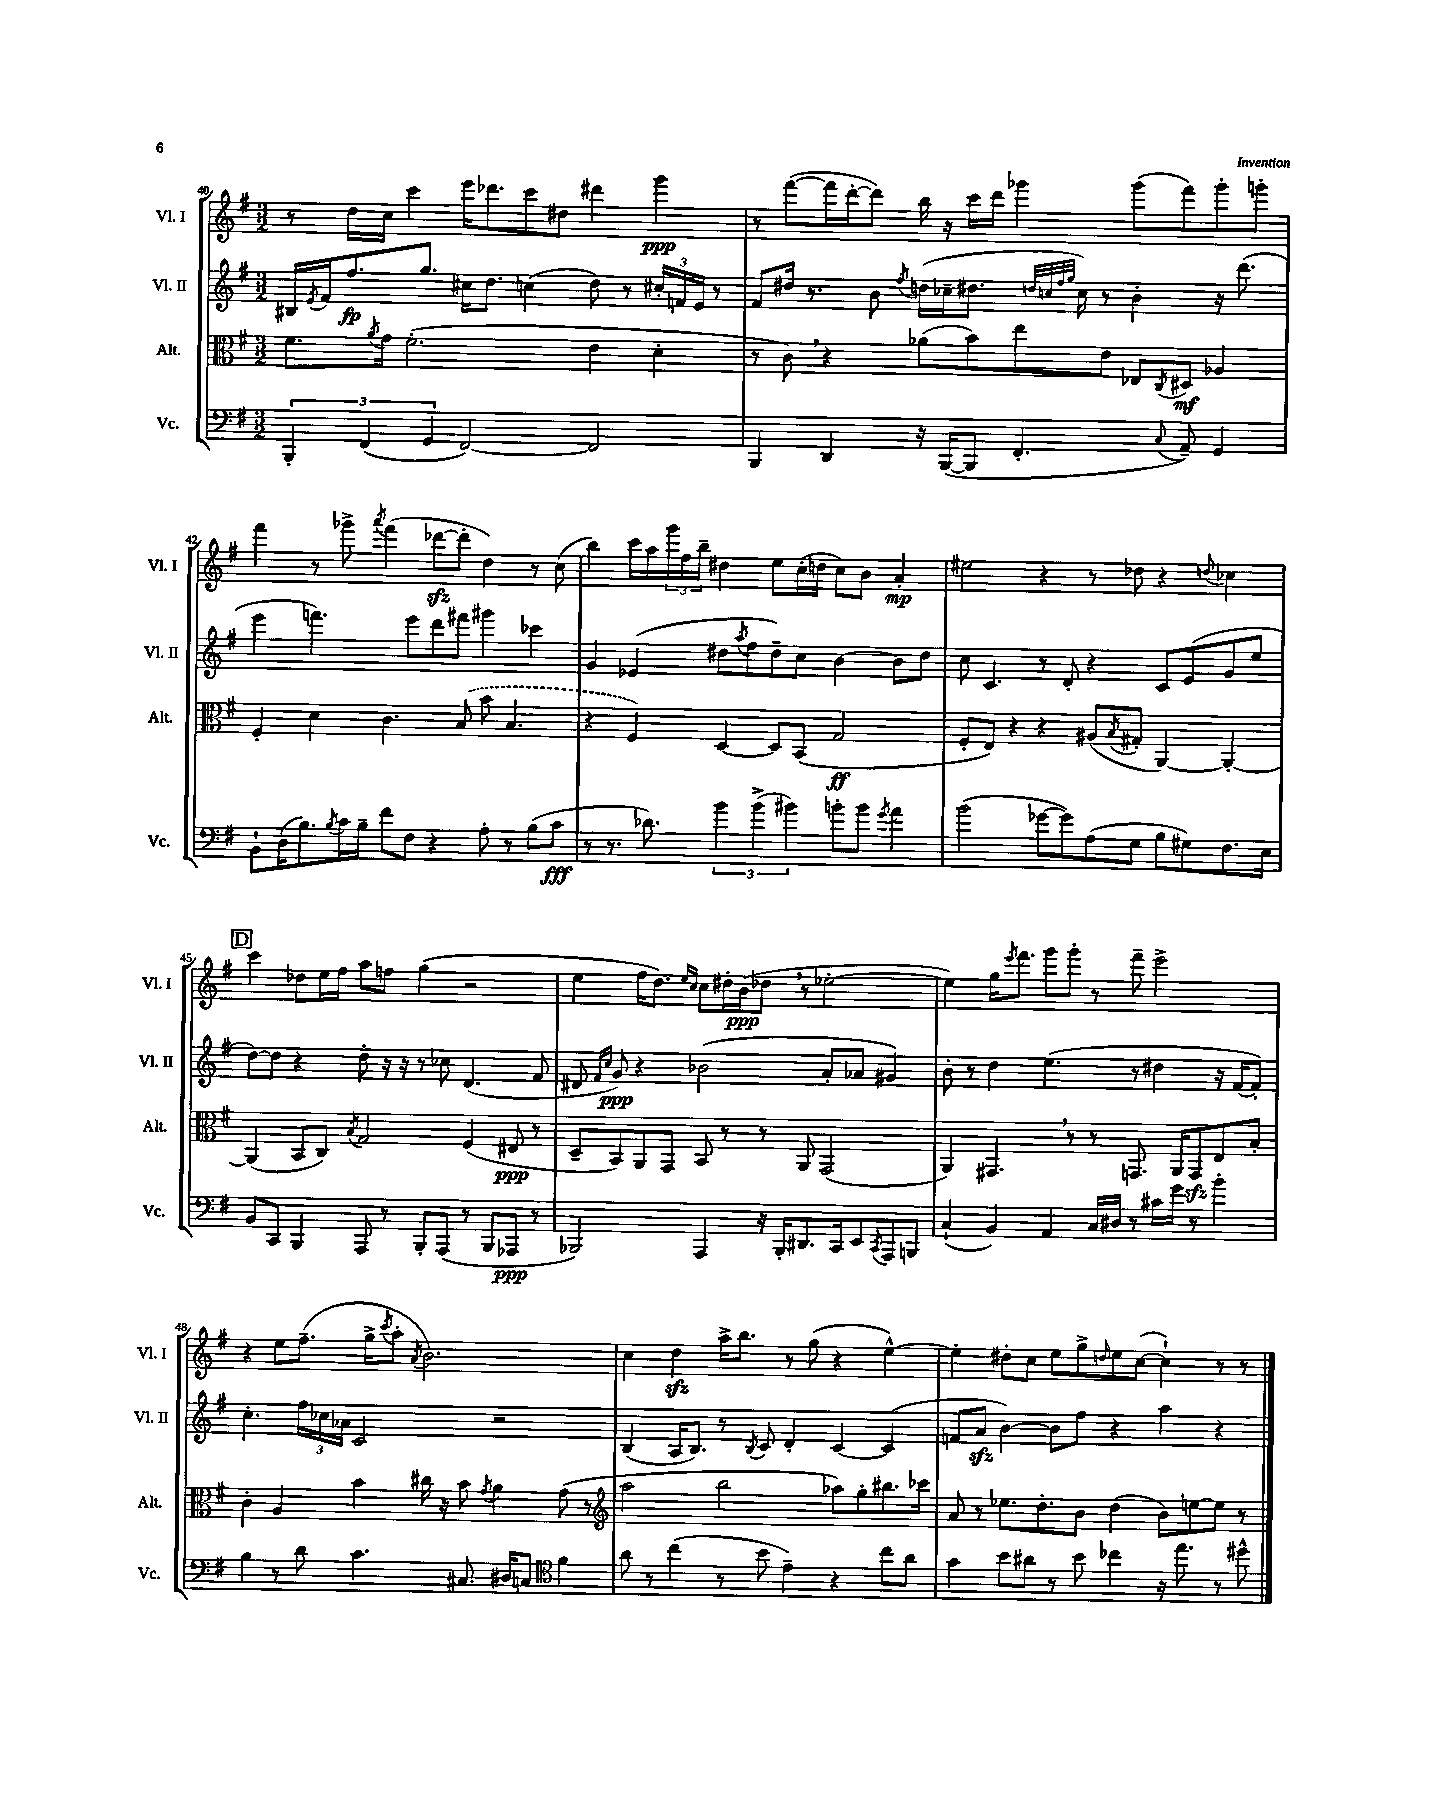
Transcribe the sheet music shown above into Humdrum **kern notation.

**kern	**dynam	**kern	**dynam	**kern	**dynam	**kern	**dynam
*part4	*part4	*part3	*part3	*part2	*part2	*part1	*part1
*staff4	*staff4	*staff3	*staff3	*staff2	*staff2	*staff1	*staff1
*I"Vc.	*	*I"Alt.	*	*I"Vl. II	*	*I"Vl. I	*
*I'Vc.	*	*I'Alt.	*	*I'Vl. II	*	*I'Vl. I	*
*clefF4	*	*clefC3	*	*clefG2	*	*clefG2	*
*k[f#]	*	*k[f#]	*	*k[f#]	*	*k[f#]	*
*M3/2	*	*M3/2	*	*M3/2	*	*M3/2	*
=40	=40	=40	=40	=40	=40	=40	=40
6BBB'/	.	8.f#\L	.	16B#X/LL	.	8r	.
.	.	.	.	8qe/	.	.	.
.	.	.	.	16f#/J	.	.	.
.	.	.	.	8.ff#/	fp	16dd\LL	.
(6FF#/	.	.	.	.	.	.	.
.	.	8qa/	.	.	.	.	.
.	.	16g\Jk	.	.	.	16cc\JJ	.
.	.	(2.f#'\	.	.	.	4ccc\	.
.	.	.	.	8.gg/J	.	.	.
6GG/	.	.	.	.	.	.	.
[2FF#/)	.	.	.	16cc#X\KL	.	16eee\KL	.
.	.	.	.	8.dd\J	.	8.ddd-X\	.
.	.	.	.	(4ccn\	.	8ccc\	.
.	.	.	.	.	.	8dd#X\J	.
2FF#/]	.	4e\	.	8dd\)	.	4ddd#X\	.
.	.	.	.	8r	.	.	.
.	.	4d'\	.	24cc#X'/LL	.	4ggg\	ppp
.	.	.	.	24fn/	.	.	.
.	.	.	.	24e/JJ	.	.	.
.	.	.	.	8r	.	.	.
=41	=41	=41	=41	=41	=41	=41	=41
4BBB/	.	8r	.	8f#/L	.	8r	.
.	.	8c,\)	.	16dd#X/Jk	.	([8fff#\L	.
.	.	.	.	8.r	.	.	.
4DD/	.	4r	.	.	.	16fff#\L]	.
.	.	.	.	.	.	[16ddd'\J	.
.	.	.	.	8b\	.	8ddd\J])	.
.	.	.	.	8qff#/	.	.	.
16r	.	(8a-X\L	.	(16ddn\LL	.	16bb\	.
([16BBB/KL	.	.	.	16cc-X~\J	.	16r	.
8BBB/J]	.	8b\)	.	8.dd#X\J	.	16ccc\LL	.
.	.	.	.	.	.	16ddd\JJ	.
4.FF#'/	.	8ee\	.	.	.	4ggg-X\	.
.	.	.	.	32qqddn/LLL	.	.	.
.	.	.	.	32qqccn/	.	.	.
.	.	.	.	32qqff#/	.	.	.
.	.	.	.	32qqgg/JJJ	.	.	.
.	.	.	.	16cc\)	.	.	.
.	.	8e\J	.	8r	.	.	.
.	.	8E-X/L	.	4b'\	.	(8ggg-\L	.
8qqC/	.	8qC/	.	.	.	.	.
8AA~/)	.	8D#X/J	mf	.	.	8fff#\)	.
4GG/	.	4A-X/	.	16r	.	8ggg-'\	.
.	.	.	.	(8.ddd\	.	.	.
.	.	.	.	.	.	8gggn'\J	.
!!LO:LB:g=z
=42	=42	=42	=42	=42	=42	=42	=42
8BB`\L	.	4F#'/	.	4eee\	.	4fff#\	.
(16D\K	.	.	.	.	.	.	.
8.B\)	.	.	.	.	.	.	.
.	.	4d\	.	4.fffn\)	.	8r	.
8qB/	.	.	.	.	.	.	.
16c\L	.	.	.	.	.	8ggg-X^\	.
16B~\JJ	.	.	.	.	.	.	.
.	.	.	.	.	.	8qaaa/	.
8f#\L	.	4.c\	.	.	.	(4fff#\	.
8F#\J	.	.	.	8eee\L	.	.	.
4r	.	.	.	8ddd\	.	[8ddd-Xzz\L	.
.	.	(8B/	.	8fff#X\J	.	8ddd-'\J]	.
8A'\	.	8b\	.	4ggg#X\	.	4dd\)	.
8r	.	4.B/	.	.	.	.	.
(8B\L	.	.	.	4ccc-X\	.	8r	.
8c\J	fff	.	.	.	.	(8cc\	.
=43	=43	=43	=43	=43	=43	=43	=43
8r	.	4r	.	4g/	.	4bb\)	.
8.r	.	.	.	.	.	.	.
.	.	4F#/)	.	(4e-X/	.	16ccc\LL	.
8.d-X\)	.	.	.	.	.	16aa\	.
.	.	.	.	.	.	24ggg\	.
.	.	.	.	.	.	24ff#\	.
.	.	.	.	.	.	24bb~\JJ	.
6b\	.	[4D/	.	8dd#X\L	.	4dd#X\	.
.	.	.	.	8qaa/	.	.	.
.	.	.	.	8ff#\	.	.	.
(6b^\	.	.	.	.	.	.	.
.	.	8D/L]	.	8dd#~\)	.	8ee\L	.
6b#X\)	.	.	.	.	.	.	.
.	.	(8BB/J	.	8cc\J	.	(16cc'\L	.
.	.	.	.	.	.	16ddn\JJ	.
8bn'\L	.	2G/	ff	[4b\	.	8cc\L)	.
8b\J	.	.	.	.	.	8b\J	.
8qg/	.	.	.	.	.	.	.
4a\	.	.	.	8b\L]	.	4a'/	mp
.	.	.	.	8dd#\J	.	.	.
=44	=44	=44	=44	=44	=44	=44	=44
(2b\	.	8F#'/L	.	8cc\	.	2ee#X\	.
.	.	8E/J)	.	4.c/	.	.	.
.	.	4r	.	.	.	.	.
[8g-X\L	.	4r	.	8r	.	4r	.
8g-\])	.	.	.	8d'/	.	.	.
(8A\	.	(8A#X/L	.	4r	.	8r	.
.	.	8qB/	.	.	.	.	.
8G\J	.	8G#X'/J	.	.	.	8dd-X\	.
8B\L	.	[4AA/)	.	8c/L	.	4r	.
8G#X\)	.	.	.	(8e/	.	.	.
.	.	.	.	.	.	8qqddn/	.
8.F#\	.	4AA'/_	.	8g/	.	4cc-X\	.
.	.	.	.	8ee/J	.	.	.
16E\Jk	.	.	.	.	.	.	.
!!LO:LB:g=z
!!LO:REH:place=s1:t=D
=45	=45	=45	=45	=45	=45	=45	=45
8BB/L	.	(4AA/]	.	[8dd\L)	.	4ccc\	.
8CC/J	.	.	.	8dd\J]	.	.	.
4BBB/	.	8BB/L	.	4r	.	8dd-X\L	.
.	.	8C/J)	.	.	.	16ee\L	.
.	.	.	.	.	.	16ff#\JJ	.
.	.	8qB/	.	.	.	.	.
8AAA/	.	2G/	.	8dd'\	.	8aa\L	.
8r	.	.	.	16r	.	8ffn\J	.
.	.	.	.	16r	.	.	.
8BBB'/L	.	.	.	8r	.	(4gg\	.
(8AAA/J	.	.	.	8cc-X\	.	.	.
8r	.	(4F#/	.	(4.d/	.	2r	.
8BBB/L	.	.	.	.	.	.	.
8AAA-X/J	ppp	8E#X/	ppp	.	.	.	.
8r	.	8r	.	8f#/	.	.	.
=46	=46	=46	=46	=46	=46	=46	=46
2BBB-X/)	.	8D~/L	.	8d#X/	.	4ee\	.
.	.	.	.	16qqf#/LL	.	.	.
.	.	.	.	16qqcc/JJ	.	.	.
.	.	8BB/)	.	8g/)	ppp	.	.
.	.	8AA/	.	4r	.	16ff#\KL	.
.	.	.	.	.	.	8.dd\J)	.
.	.	8GG/J	.	.	.	.	.
.	.	.	.	.	.	16qqee/LL	.
.	.	.	.	.	.	16qqcc/JJ	.
4AAA/	.	8BB/	.	(2b-X\	.	8cc\L	.
.	.	8r	.	.	.	16dd#X'\L	.
.	.	.	.	.	.	(16b\J	ppp
16r	.	8r	.	.	.	8dd-X,\J	.
16BBB-'/KL	.	.	.	.	.	.	.
8.DD#X/	.	8AA/	.	.	.	8r	.
.	.	(2GG/	.	8a'/L	.	[2ee-X'\	.
16CC/k	.	.	.	.	.	.	.
8EE/	.	.	.	8a-X/J	.	.	.
8qCC/	.	.	.	.	.	.	.
8AAA/	.	.	.	4g#X/)	.	.	.
8BBBn/J	.	.	.	.	.	.	.
=47	=47	=47	=47	=47	=47	=47	=47
(4C`/	.	4AA/)	.	8b'\	.	4ee-\])	.
.	.	.	.	8r	.	.	.
4BB/)	.	4.GG#X,/	.	4dd\	.	16gg\KL	.
.	.	.	.	.	.	8qeee/	.
.	.	.	.	.	.	8.fff#\J	.
4AA/	.	.	.	(4.ee\	.	8ggg\L	.
.	.	8r	.	.	.	8ggg'\J	.
16C/LL	.	8r	.	.	.	8r	.
16D#X/JJ	.	.	.	.	.	.	.
8r	.	8.GGn/	.	8r	.	8fff#~\	.
16c#X\LL	.	.	.	4dd#X\	.	2eee^\	.
16g\JJ	.	16AA/KL	.	.	.	.	.
8r	.	8GGzz/	.	.	.	.	.
4b'\	.	8E/	.	16r	.	.	.
.	.	.	.	[16f#/KL	.	.	.
.	.	8B'/J	.	8f#'/J])	.	.	.
!!LO:LB:g=z
=48	=48	=48	=48	=48	=48	=48	=48
4B\	.	4c'\	.	4.cc'\	.	4r	.
8r	.	4A/	.	.	.	8ee\L	.
8d\	.	.	.	24ff#\LL	.	(8.ff#~\J	.
.	.	.	.	24cc-X\	.	.	.
.	.	.	.	24a-X\JJ	.	.	.
4.c\	.	4b\	.	2c/	.	.	.
.	.	.	.	.	.	16gg^\KL	.
.	.	.	.	.	.	8qccc/	.
.	.	.	.	.	.	8aa'\J	.
.	.	.	.	.	.	8qa/	.
.	.	16cc#X\	.	.	.	2.b\)	.
.	.	16r	.	.	.	.	.
8.C#X/	.	8b\	.	.	.	.	.
.	.	8qg/	.	.	.	.	.
.	.	4a\	.	2r	.	.	.
16D#X/KL	.	.	.	.	.	.	.
8Cn/J	.	.	.	.	.	.	.
*clefC4	*	*	*	*	*	*	*
4f#\	.	(8g\	.	.	.	.	.
.	.	8r	.	.	.	.	.
=49	=49	=49	=49	=49	=49	=49	=49
*	*	*clefG2	*	*	*	*	*
8a\	.	2aa\	.	(4B/	.	4cc\	.
8r	.	.	.	.	.	.	.
(4cc\	.	.	.	16A/KL	.	4ddzz\	.
.	.	.	.	8.B/J)	.	.	.
8r	.	2bb\	.	8r	.	16aa^\KL	.
.	.	.	.	.	.	8.bb\J	.
.	.	.	.	8qB/	.	.	.
8b\	.	.	.	8c/	.	.	.
4e~\)	.	.	.	4d'/	.	8r	.
.	.	.	.	.	.	(8gg\	.
4r	.	8aa-X\L)	.	[4c/	.	4r	.
.	.	8gg'\	.	.	.	.	.
8cc\L	.	8.bb#X\	.	(4c/]	.	[4ee^^\)	.
8a\J	.	.	.	.	.	.	.
.	.	16ccc-X\Jk	.	.	.	.	.
=50	=50	=50	=50	=50	=50	=50	=50
4g\	.	8a/	.	8fn/L	.	4ee'\]	.
.	.	8r	.	8azz/J	.	.	.
8b\L	.	8.ee-X\L	.	[4b\)	.	8dd#X'\L	.
8a#X\J	.	.	.	.	.	8cc\J	.
.	.	8.dd'\	.	.	.	.	.
8r	.	.	.	8b\L]	.	8ee\L	.
8b\	.	8b\J	.	8ff#\J	.	8gg^\	.
.	.	.	.	.	.	16qqddn/	.
4cc-X\	.	(4dd\	.	4r	.	8ee\	.
.	.	.	.	.	.	([8cc\J	.
16r	.	8b\L)	.	4aa\	.	4cc`\])	.
8.ee\	.	.	.	.	.	.	.
.	.	[8een\	.	.	.	.	.
8r	.	8ee\J]	.	4r	.	8r	.
8dd#X^^\	.	8r	.	.	.	8r	.
==	==	==	==	==	==	==	==
*-	*-	*-	*-	*-	*-	*-	*-
